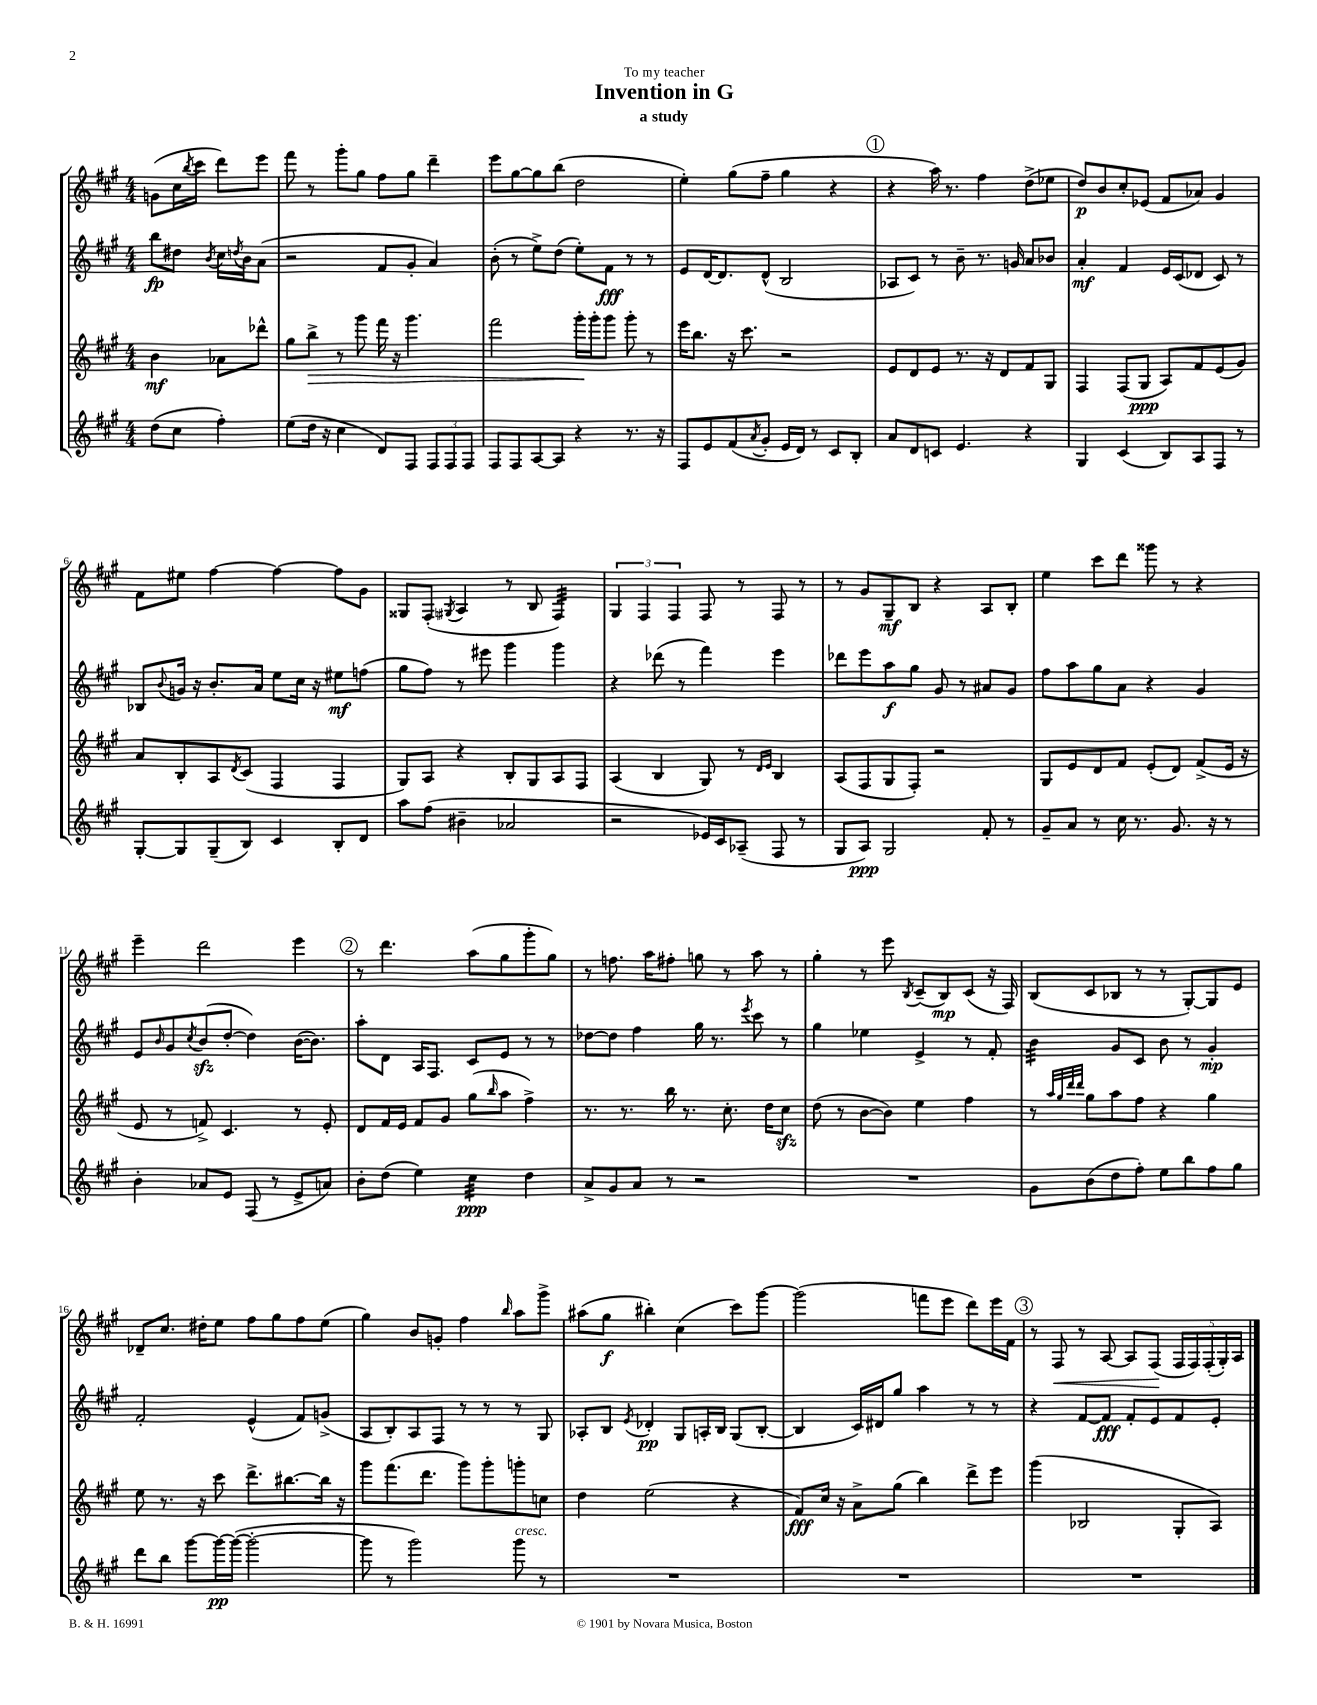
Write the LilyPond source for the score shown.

\header { title = "Invention in G" subtitle = "a study" dedication = "To my teacher" }
<<
\new StaffGroup <<
\new Staff = "s0" {
    \clef treble \key a \major \numericTimeSignature \time 4/4 \partial 2
    g'8( cis''16 \acciaccatura { b''8 } cis'''16 d'''8) e'''8 |
    fis'''8 r8 gis'''8-. gis''8 fis''8 gis''8 d'''4-- |
    e'''8 gis''8~ gis''8 b''8( d''2 |
    e''4-.) gis''8( fis''8-- gis''4 r4 |
    \mark \markup { \circle "1" } r4 a''16) r8. fis''4 d''8->( ees''8 |
    d''8\p) b'8 cis''8-. ees'8( fis'8 aes'8) gis'4 |
    fis'8 eis''8 fis''4~ fis''4~ fis''8 gis'8 |
    gisis8 fis8-.( \acciaccatura { gis8 } a4 r8 b8 fis4:32) |
    \tuplet 3/2 { gis4 fis4 fis4 } fis8 r8 fis8 r8 |
    r8 gis'8 gis8--\mf b8 r4 a8 b8-. |
    e''4 cis'''8 d'''8 gisis'''8 r8 r4 |
    e'''4-- d'''2 e'''4 |
    \mark \markup { \circle "2" } r8 d'''4. a''8( gis''8 gis'''8-. gis''8) |
    r8 f''8. a''16 fis''8-. g''8 r8 a''8 r8 |
    gis''4-. r8 e'''8 \acciaccatura { b8 } cis'8--( b8\mp) cis'8( r16 fis16) |
    b8( cis'8 bes8 r8 r8 gis8~-.) gis8 e'8 |
    des'8-- cis''8. dis''16-. e''8 fis''8 gis''8 fis''8 e''8( |
    gis''4) b'8 g'8-. fis''4 \grace { b''16 } a''8 gis'''8-> |
    ais''8( gis''8\f bis''4-.) cis''4( cis'''8) gis'''8~ |
    gis'''2( f'''8 e'''8 d'''8) e'''16 fis'16 |
    \mark \markup { \circle "3" } r8 fis8\< r8 a8~ a8 fis8\!( \tuplet 5/4 { fis16 fis16) fis16-.( gis16-.) a16 } \bar "|." |
}
\new Staff = "s1" {
    \clef treble \key a \major \numericTimeSignature \time 4/4 \partial 2
    b''8\fp dis''8 \acciaccatura { b'8 } cis''16 \acciaccatura { d''8 } b'16 a'8( |
    r2 fis'8 gis'8-. a'4) |
    b'8-.( r8 e''8->) d''8( e''8-.) fis'8\fff r8 r8 |
    e'8 d'16~ d'8. d'8-^( b2 |
    \mark \markup { \circle "1" } aes8 cis'8) r8 b'8-- r8. g'16 a'8 bes'8 |
    a'4-.\mf fis'4 e'16 cis'16( des'8 cis'8) r8 |
    bes8 \appoggiatura { b'8 } g'16 r16 b'8.-. a'16 e''8 cis''16 r16 eis''8\mf f''8( |
    gis''8 fis''8) r8 eis'''8 gis'''4 gis'''4 |
    r4 des'''8( r8 fis'''4) e'''4 |
    des'''8 e'''8 a''8\f gis''8 gis'8 r8 ais'8 gis'8 |
    fis''8 a''8 gis''8 a'8 r4 gis'4 |
    e'8 \grace { b'16 } gis'8 \acciaccatura { cis''8 } b'8\sfz( d''8~-. d''4) b'16~( b'8.) |
    \mark \markup { \circle "2" } a''8-. d'8 a16 fis8. cis'8 e'8 r8 r8 |
    des''8~ des''8 fis''4 gis''16 r8. \acciaccatura { e'''8 } cis'''8 r8 |
    gis''4 ees''4 e'4-> r8 fis'8-. |
    b'4:32 gis'8 cis'8 b'8 r8 gis'4-.\mp |
    fis'2-. e'4-^( fis'8) g'8->( |
    a8 b8-.) a8 fis8 r8 r8 r8 gis8 |
    aes8-. b8 \acciaccatura { e'8 } des'4-.\pp gis8 a16-. b16 gis8( b8~-. |
    b4 cis'16) dis'16 gis''8 a''4 r8 r8 |
    \mark \markup { \circle "3" } r4 fis'8~ fis'8\fff fis'8-. e'8 fis'8 e'8-. \bar "|." |
}
\new Staff = "s2" {
    \clef treble \key a \major \numericTimeSignature \time 4/4 \partial 2
    b'4\mf aes'8 des'''8-^ |
    gis''8 b''8->\> r8 gis'''8 fis'''16 r16 gis'''4. |
    fis'''2 gis'''16-.\! gis'''16-. gis'''8 gis'''8-. r8 |
    e'''16 b''8. r16 cis'''8. r2 |
    \mark \markup { \circle "1" } e'8 d'8 e'8 r8. r16 d'8 fis'8 gis8 |
    fis4 fis8( gis8\ppp a8) fis'8 e'8( gis'8) |
    a'8 b8-. a8 \acciaccatura { d'8 } cis'8( fis4 fis4 |
    gis8) a8 r4 b8-. gis8 a8 fis8 |
    a4( b4 gis8) r8 \grace { d'16 e'16 } b4 |
    a8( fis8 gis8 fis8-.) r2 |
    gis8 e'8 d'8 fis'8 e'8-.( d'8) fis'8->( e'16 r16 |
    e'8 r8 f'8->) cis'4. r8 e'8-. |
    \mark \markup { \circle "2" } d'8 fis'16 e'16 fis'8 gis'8 gis''8( \grace { b''16 } a''8 fis''4->) |
    r8. r8. b''16 r8. cis''8.-. d''16 cis''8\sfz |
    d''8( r8 b'8~ b'8) e''4 fis''4 |
    r8 \grace { a''32 gis''32 d'''32 d'''32 } gis''8 a''8 fis''8 r4 gis''4 |
    e''8 r8. r16 cis'''8 d'''8.-> bis''8.~ bis''16 r16 |
    gis'''8 fis'''8.( d'''8. gis'''8) gis'''8-. g'''8-. c''8 |
    d''4 e''2( r4 |
    fis'8\fff) cis''16 r16 a'8-> gis''8( b''4) d'''8-> e'''8 |
    \mark \markup { \circle "3" } gis'''4( bes2 gis8-. a8) \bar "|." |
}
\new Staff = "s3" {
    \clef treble \key a \major \numericTimeSignature \time 4/4 \partial 2
    d''8( cis''8 fis''4-.) |
    e''8( d''16 r16 cis''4 d'8) fis8 \tuplet 3/2 { fis8 fis8 fis8 } |
    fis8 fis8 a8~ a8 r4 r8. r16 |
    fis8 e'8 fis'8( \acciaccatura { a'8 } gis'8-. e'16 d'16) r8 cis'8 b8-. |
    \mark \markup { \circle "1" } a'8 d'8 c'8 e'4. r4 |
    gis4 cis'4( b8) a8 fis8 r8 |
    gis8~-. gis8 gis8--( b8) cis'4 b8-. d'8 |
    a''8 fis''8( bis'4-- aes'2 |
    r2 ees'16) cis'16 aes8--( fis8 r8 |
    gis8 a8\ppp) gis2 fis'8-. r8 |
    gis'8-- a'8 r8 cis''16 r8. gis'8. r16 r8 |
    b'4-. aes'8 e'8 fis8( r8 e'8-> a'8) |
    \mark \markup { \circle "2" } b'8-. d''8( e''4) cis''4:32\ppp d''4 |
    a'8-> gis'8 a'8 r8 r2 |
    R1 |
    gis'8 b'8( d''8 fis''8-.) e''8 b''8 fis''8 gis''8 |
    d'''8 b''8 gis'''8~ gis'''16~\pp gis'''16~( gis'''2~-. |
    gis'''8 r8 gis'''2) gis'''8^\markup { \italic "cresc." } r8 |
    R1 |
    R1 |
    \mark \markup { \circle "3" } R1 \bar "|." |
}
>>
>>
